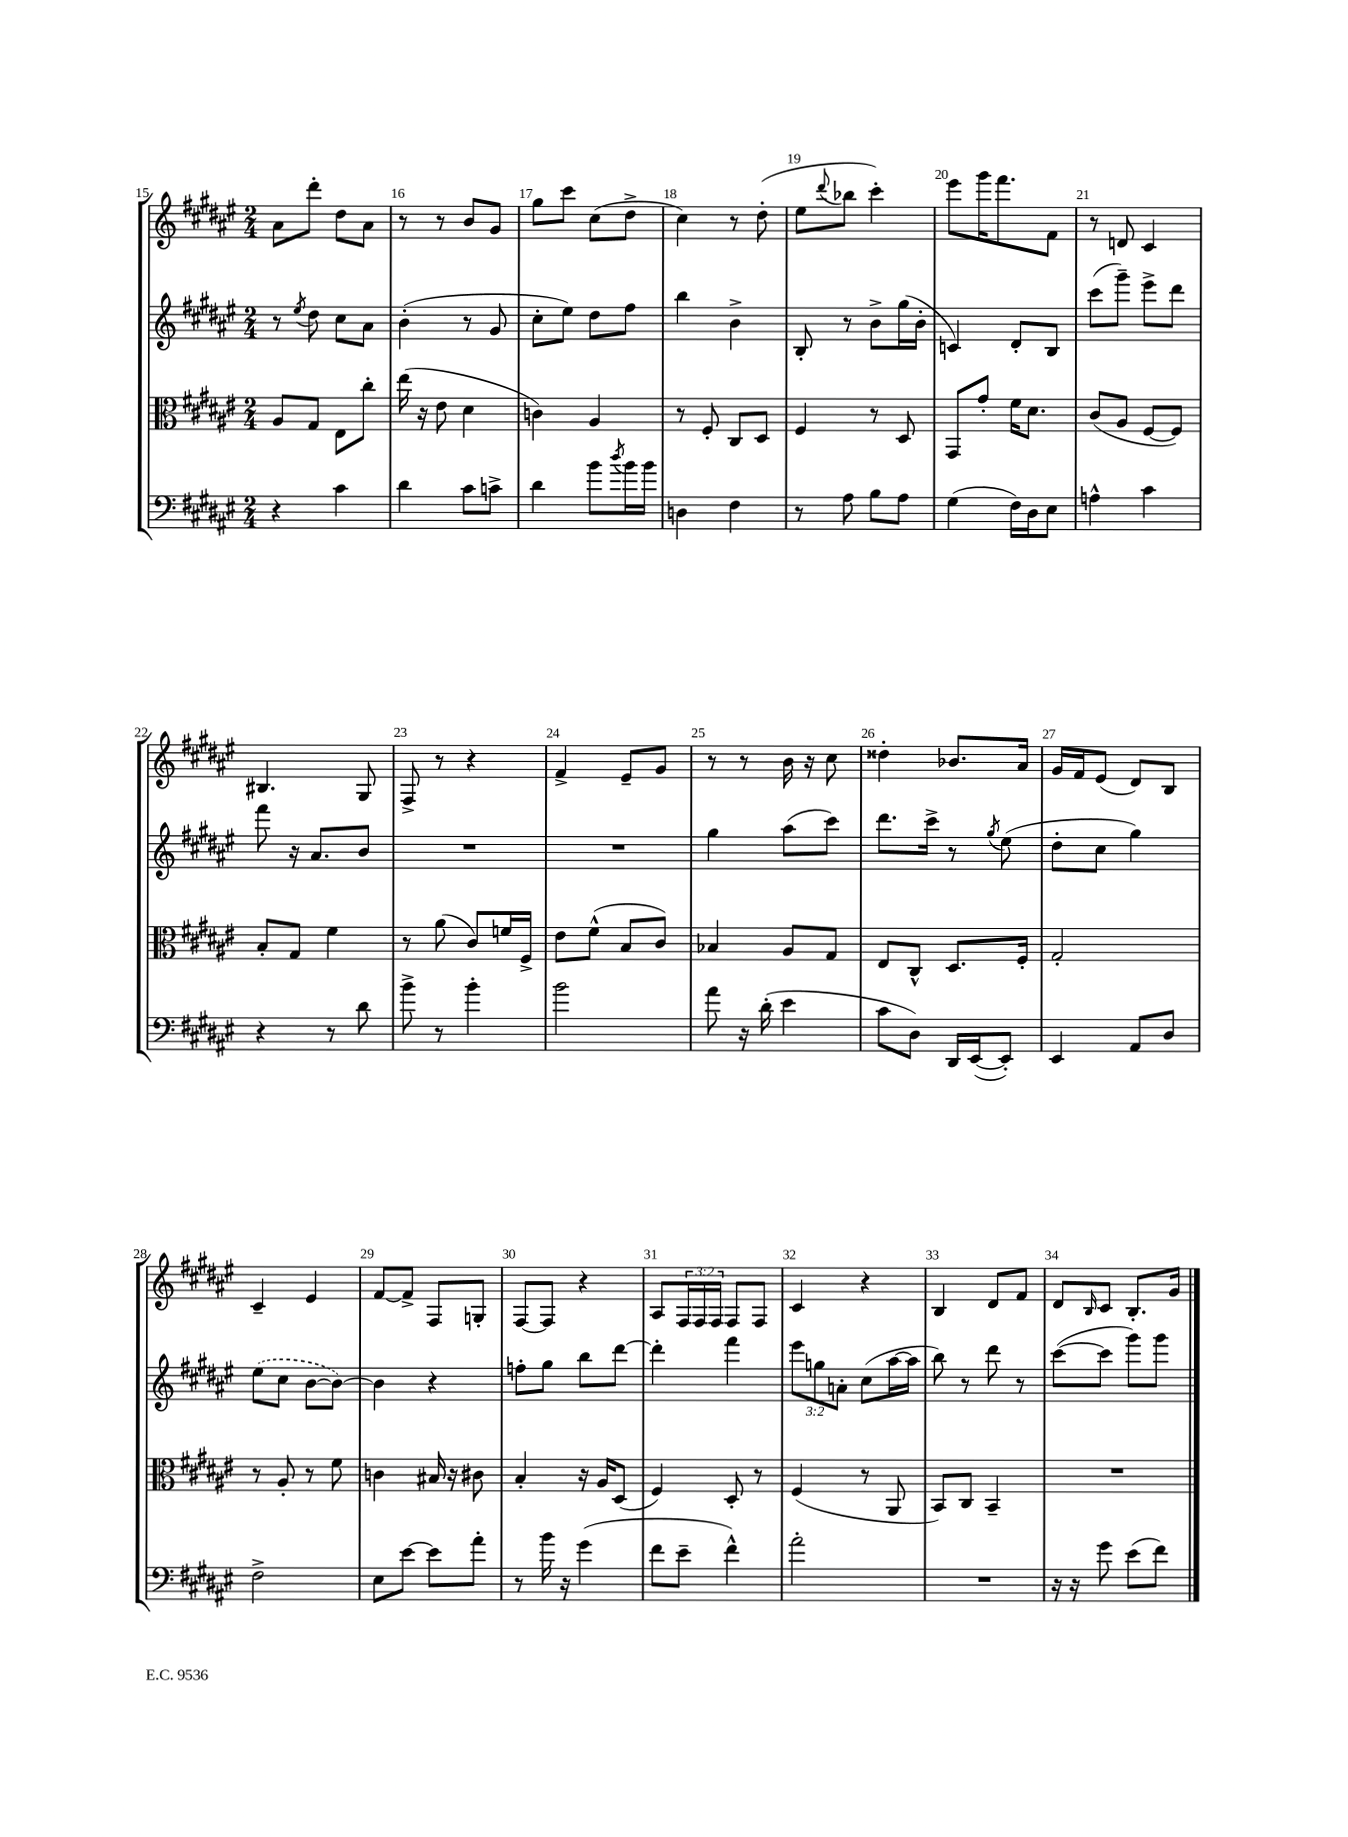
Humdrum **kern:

**kern	**kern	**kern	**kern
*part4	*part3	*part2	*part1
*staff4	*staff3	*staff2	*staff1
*clefF4	*clefC3	*clefG2	*clefG2
*k[f#c#g#d#a#e#]	*k[f#c#g#d#a#e#]	*k[f#c#g#d#a#e#]	*k[f#c#g#d#a#e#]
*M2/4	*M2/4	*M2/4	*M2/4
=15	=15	=15	=15
4r	8A#/L	8r	8a#\L
.	.	8qee#/	.
.	8G#/J	8dd#\	8ddd#'\J
4c#\	8E#\L	8cc#\L	8dd#\L
.	8cc#'\J	8a#\J	8a#\J
=16	=16	=16	=16
4d#\	(16ee#\	(4b'\	8r
.	16r	.	.
.	8e#\	.	8r
8c#\L	4d#\	8r	8b/L
8cn^\J	.	8g#/	8g#/J
=17	=17	=17	=17
4d#\	4cn\)	8cc#'\L	8gg#\L
.	.	8ee#\J)	8ccc#\J
8b\L	4A#/	8dd#\L	(8cc#\L
8qdd#/	.	.	.
16b\L	.	8ff#\J	8dd#^\J
16b\JJ	.	.	.
=18	=18	=18	=18
4Dn\	8r	4bb\	4cc#\)
.	8F#'/	.	.
4F#\	8C#/L	4b^\	8r
.	8D#/J	.	(8dd#'\
=19	=19	=19	=19
8r	4F#/	8B'/	8ee#\L
.	.	.	8qqddd#/
8A#\	.	8r	8bb-X\J
8B\L	8r	8b^\L	4ccc#'\)
8A#\J	8D#/	(16gg#\L	.
.	.	16b'\JJ	.
=20	=20	=20	=20
(4G#\	8GG#/L	4cn/)	8eee#\L
.	8g#'/J	.	16ggg#\K
.	.	.	8.fff#\
16F#\LL)	16f#\KL	8d#'/L	.
16D#\J	8.d#\J	.	.
8E#\J	.	8B/J	8f#\J
=21	=21	=21	=21
4An^^\	(8c#/L	(8ccc#\L	8r
.	8A#/J	8ggg#~\J)	8dn/
4c#\	[8F#/L	8eee#^\L	4c#/
.	8F#/J])	8ddd#\J	.
!!LO:LB:g=z
=22	=22	=22	=22
4r	8B'/L	8fff#\	4.B#X/
.	8G#/J	16r	.
.	.	8.a#/L	.
8r	4f#\	.	.
8d#\	.	8b/J	8G#/
=23	=23	=23	=23
8b^\	8r	2r	8F#^/
8r	(8a#\	.	8r
4b'\	8c#/L)	.	4r
.	16fn/L	.	.
.	16F#^/JJ	.	.
=24	=24	=24	=24
2b\	8e#\L	2r	4f#^/
.	(8f#^^\J	.	.
.	8B/L	.	8e#~/L
.	8c#/J)	.	8g#/J
=25	=25	=25	=25
8a#\	4B-X/	4gg#\	8r
16r	.	.	8r
(16d#'\	.	.	.
4e#\	8A#/L	(8aa#\L	16b\
.	.	.	16r
.	8G#/J	8ccc#\J)	8cc#\
=26	=26	=26	=26
8c#\L	8E#/L	8.ddd#\L	4dd##X'\
8D#\J)	8C#^^/J	.	.
.	.	16ccc#^\Jk	.
16DD#/LL	8.D#/L	8r	8.b-X/L
([16EE#/J	.	.	.
.	.	8qgg#/	.
8EE#'/J])	.	(8ee#\	.
.	16F#'/Jk	.	16a#/Jk
=27	=27	=27	=27
4EE#/	2G#'/	8dd#'\L	16g#/LL
.	.	.	16f#/J
.	.	8cc#\J	(8e#/J
8AA#/L	.	4gg#\)	8d#/L)
8D#/J	.	.	8B/J
!!LO:LB:g=z
=28	=28	=28	=28
2F#^\	8r	(8ee#\L	4c#~/
.	8A#'/	8cc#\J	.
.	8r	[8b\L	4e#/
.	8f#\	8b\J_)	.
=29	=29	=29	=29
8E#\L	4cn\	4b\]	[8f#/L
[8e#\J	.	.	8f#^/J]
8e#\L]	16B#X/	4r	8F#/L
.	16r	.	.
8a#'\J	8c#X\	.	8Gn'/J
=30	=30	=30	=30
8r	4B'/	8ffn'\L	[8F#/L
16b\	.	8gg#\J	8F#/J]
16r	.	.	.
(4g#\	16r	8bb\L	4r
.	16A#/KL	.	.
.	(8D#/J	[8ddd#\J	.
=31	=31	=31	=31
8f#\L	4F#/)	4ddd#'\]	8A#/L
8e#~\J	.	.	24F#/L
.	.	.	24F#/
.	.	.	24F#/JJ
4f#^^\)	8D#'/	4fff#\	8F#/L
.	8r	.	8F#/J
=32	=32	=32	=32
2a#'\	(4F#/	12eee#\L	4c#/
.	.	12ggn\	.
.	.	12an'\J	.
.	8r	(8cc#\L	4r
.	8AA#/	[16aa#\L	.
.	.	16aa#\JJ]	.
=33	=33	=33	=33
2r	8BB/L)	8bb\)	4B/
.	8C#/J	8r	.
.	4BB~/	8ddd#\	8d#/L
.	.	8r	8f#/J
=34	=34	=34	=34
16r	2r	([8ccc#\L	8d#/L
16r	.	.	.
.	.	.	16qqB/
8g#\	.	8ccc#\J]	8c#/J
(8e#\L	.	8ggg#\L)	8.B'/L
8f#\J)	.	8ggg#\J	.
.	.	.	16g#/Jk
==	==	==	==
*-	*-	*-	*-
